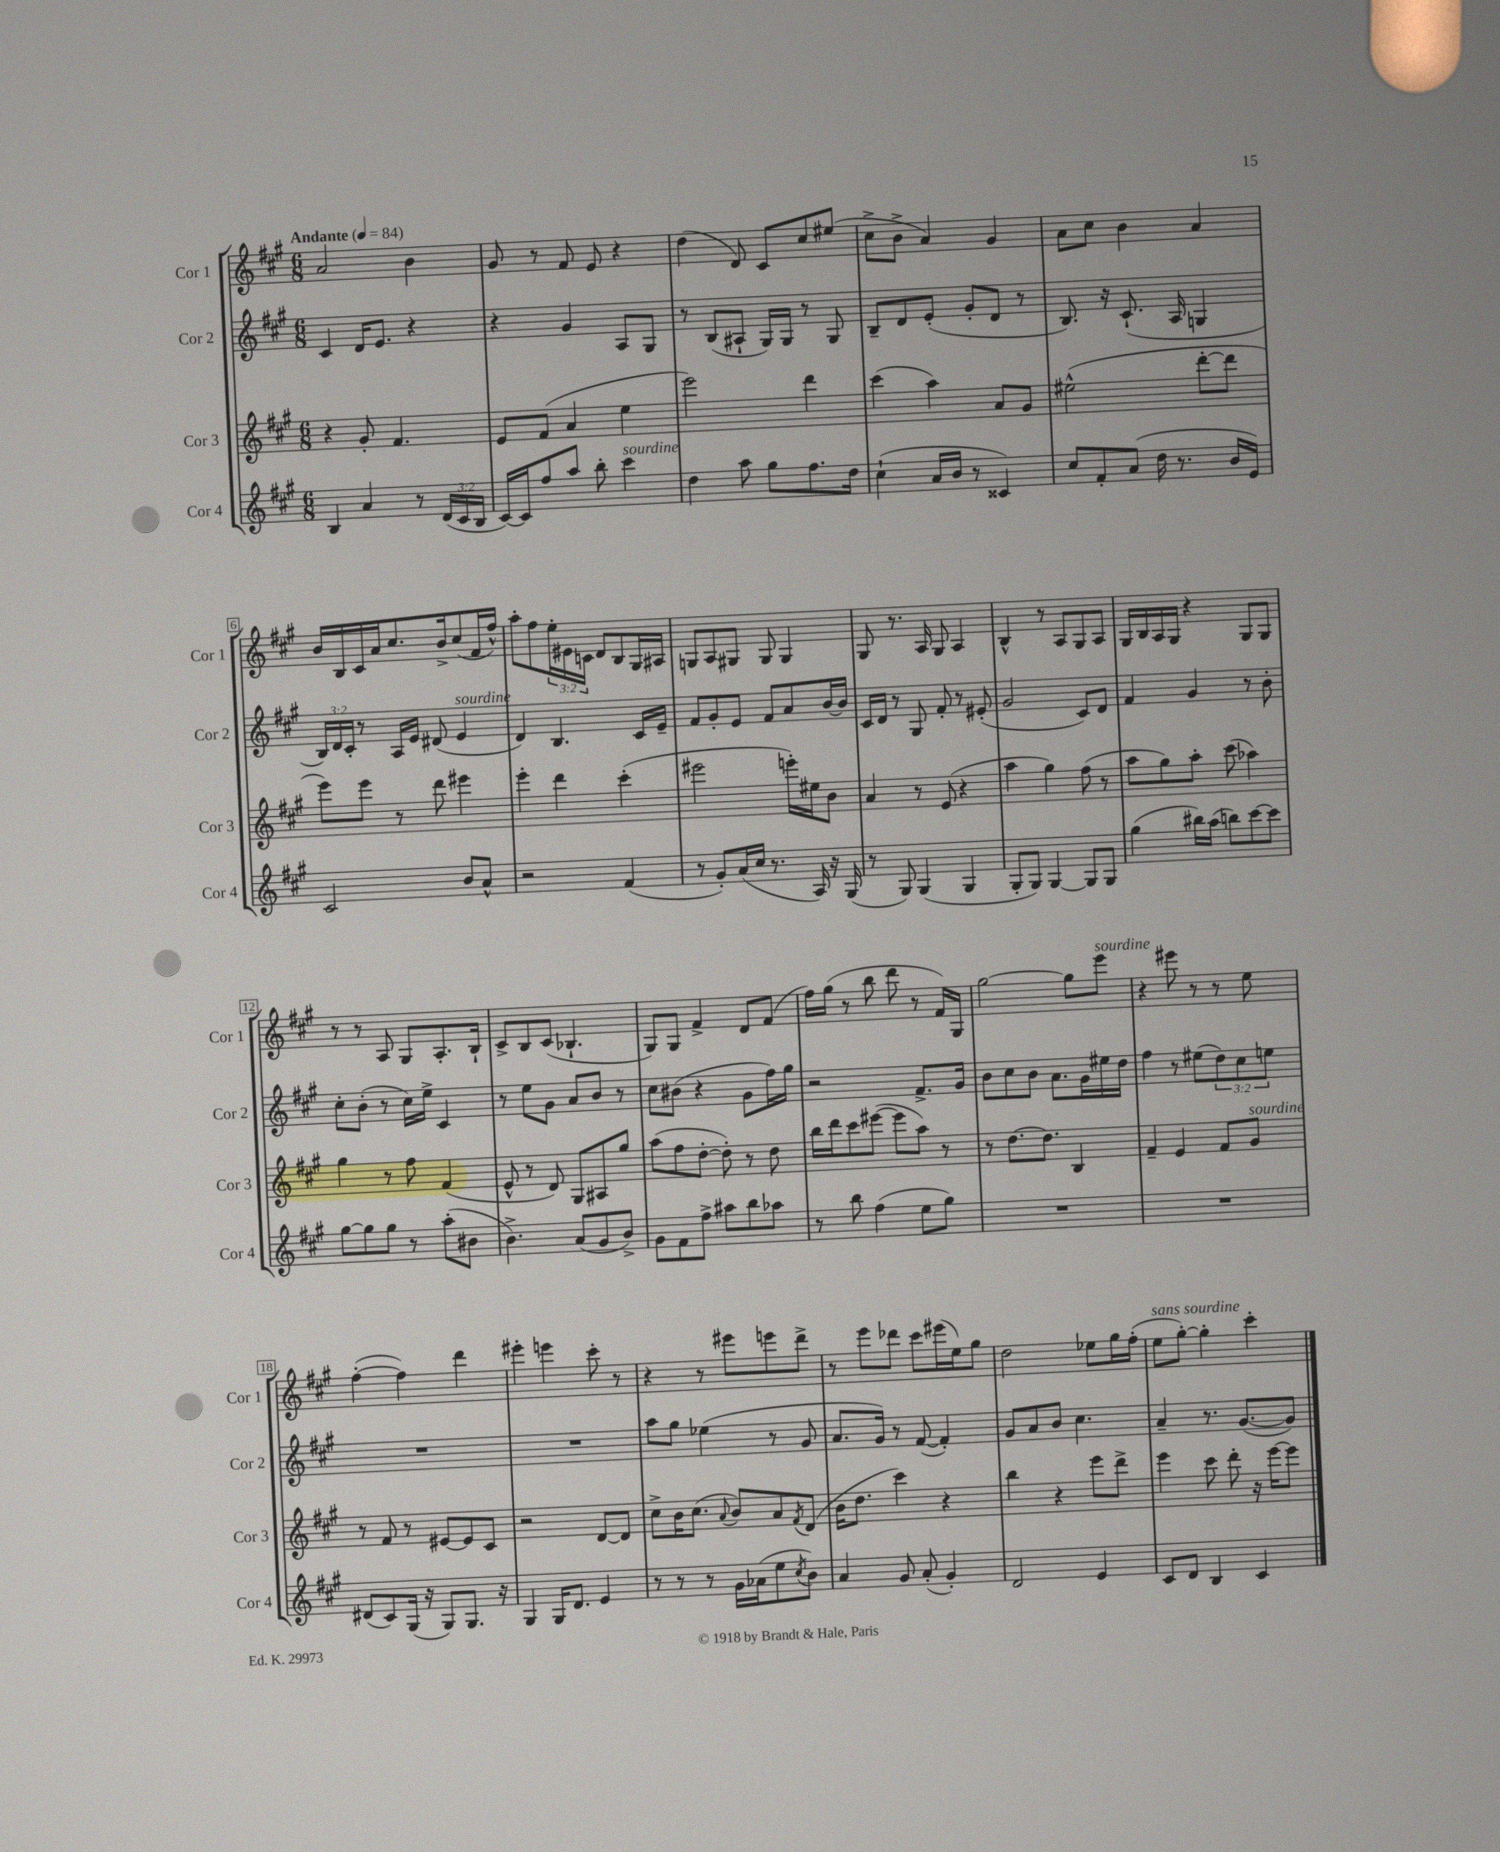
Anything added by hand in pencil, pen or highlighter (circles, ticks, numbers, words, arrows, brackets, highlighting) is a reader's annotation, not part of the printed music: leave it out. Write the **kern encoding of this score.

**kern	**kern	**kern	**kern
*part4	*part3	*part2	*part1
*staff4	*staff3	*staff2	*staff1
*I"Cor 4	*I"Cor 3	*I"Cor 2	*I"Cor 1
*I'Cor 4	*I'Cor 3	*I'Cor 2	*I'Cor 1
*clefG2	*clefG2	*clefG2	*clefG2
*k[f#c#g#]	*k[f#c#g#]	*k[f#c#g#]	*k[f#c#g#]
*M6/8	*M6/8	*M6/8	*M6/8
*MM84	*MM84	*MM84	*MM84
=1	=1	=1	=1
!	!	!	!LO:TX:a:B:t=Andante
4B/	4r	4c#/	2a/
4a/	8g#'/	16d/KL	.
.	.	8.e/J	.
.	4.f#/	.	.
8r	.	4r	4b\
(24d/LL	.	.	.
24c#/	.	.	.
24B/JJ	.	.	.
=2	=2	=2	=2
[16c#/LL)	8e/L	4r	8g#/
16c#/J]	.	.	.
8ff#/	(8f#/J	.	8r
8aa/J	4a/	4g#/	8f#/
8bb'\	.	.	8e/
!LO:TX:a:i:t=sourdine	!	!	!
4ccc#\	4ee\	8A/L	4r
.	.	8G#/J	.
=3	=3	=3	=3
4dd\	2eee\)	8r	(4dd\
.	.	(8B/L	.
8aa\	.	8A#X`/J	8d/)
8gg#\L	.	16G#/LL)	8c#/L
.	.	16G#/JJ	.
8.ff#\	4ddd\	8r	8cc#/
.	.	8G#/	(8ee#X/J
16dd\Jk	.	.	.
=4	=4	=4	=4
(4cc#`\	(4ccc#\	8B~/L	8cc#^\L
.	.	8d/	8b^\J
16a/LL	4aa\)	(8e'/J	4a/)
16b/JJ	.	.	.
8r	.	8g#'/L	.
4c##X/)	8a/L	8d/J	4g#/
.	8g#/J	8r	.
=5	=5	=5	=5
8cc#/L	(2ee#X^^\	8.B/)	8a\L
8f#'/	.	.	8cc#\J
.	.	16r	.
(8a/J	.	(8.c#`/	4b\
16dd\	.	.	.
8.r	.	16A/	.
.	[8ddd'\L	4Gn/	4a/
16b/LL	8ddd\J]	.	.
16e/JJ)	.	.	.
!!LO:LB:g=z
=6	=6	=6	=6
2c#/	8eee\L)	24B/LL)	16b/LL
.	.	24d/	.
.	.	.	16B/
.	.	24c#'/JJ	.
.	8eee\J	8r	16c#/
.	.	.	16a/J
.	8r	16A/LL	8.cc#/
.	.	16e/JJ	.
.	8ddd\	(8d#X/	.
.	.	.	16b^/k
!	!	!LO:TX:a:i:t=sourdine	!
8b/L	4eee#X\	4e/	(8cc#/
8a^^/J	.	.	16f#/L
.	.	.	16ff#^^/JJ)
=7	=7	=7	=7
2r	4eee'\	4d/)	8aa'\L
.	.	.	8ff#\
.	4ddd\	4.B/	24ee'\L
.	.	.	24e#X\
.	.	.	24cn\JJ
.	.	.	8d/L
(4f#/	(4ccc#'\	.	8B/
.	.	16c#/LL	16G#/L
.	.	16e~/JJ	16A#X/JJ
=8	=8	=8	=8
8r	2eee#X\	8f#/L	8Gn/L
8g#'/L)	.	8g#'/	8A/
(16a/L	.	8e/J	8G#X/J
16cc#/JJ	.	.	.
8.r	.	8f#/L	8G#/
.	16eeen'\LL)	8a/	4G#/
16A/)	16ee#X\J	.	.
16r	8b\J	[16b/L	.
(16G#/	.	16b/JJ]	.
=9	=9	=9	=9
8r	4a/	16c#/LL	8G#/
.	.	16d/JJ	.
8G#/)	.	8r	8.r
(4G#/	8r	8G#/	.
.	.	.	16A/
.	(8e/	8f#'/	8G#/
4G#/	4r	8r	4A/
.	.	(8e#X'/	.
=10	=10	=10	=10
8G#'/L	4aa\	2g#/	4B^^/
8G#/J)	.	.	.
[4G#/	4gg#\)	.	8r
.	.	.	8A/L
8G#/L]	(8ff#\	8c#/L)	8G#/
8G#/J	8r	8d/J	8A/J
=11	=11	=11	=11
(4gg#\	8aa\L	4f#/	16G#/LL
.	.	.	16B/
.	8gg#\)	.	16A/
.	.	.	16G#/JJ
16bb#X\LL)	8aa'\J	4g#/	4r
(16aa\JJ	.	.	.
8bbn\L)	(8ccc#\	.	.
[8ccc#\	4aa-X\)	8r	8G#/L
8ccc#\J]	.	8b'\	8G#/J
!!LO:LB:g=z
=12	=12	=12	=12
[8gg#\L	4gg#\	8cc#'\L	8r
8gg#\]	.	(8b'\J	8r
8gg#\J	8r	8r	8A/
8r	8ff#\	16cc#\LL)	8G#/L
.	.	16ee^\JJ	.
(8aa'\L	(4f#/	4c#/	8.A'/
8b#X\J	.	.	.
.	.	.	16B`/Jk
=13	=13	=13	=13
4.b^\)	8e^^/	8r	8c#^/L
.	8r	8ee\L	8B/
.	8d/)	8g#\J	(8c#/J
(8a/L	8G#/L	8a/L	4.B-X`/
8g#/	8A#X/	8b/J	.
8b^/J)	8gg#/J	8r	.
=14	=14	=14	=14
8g#\L	(8aa\L	8cc#\L	8G#/L)
8f#\	8ff#\	(8b#X\J	8G#/J
8ff#^\J	[8dd'\J	4r	4f#^/
8aa#X\L	8dd'\])	.	.
8bb\	8r	8g#\L	8d/L
8aa-X\J	8dd\	16ff#\L)	(8f#/J
.	.	16gg#\JJ	.
=15	=15	=15	=15
8r	16bb\LL	2r	16ff#\LL)
.	16ddd\J	.	(16gg#\JJ
8bb\	8ccc#\	.	8r
(4ff#\	([8eee#X\J	.	8bb\
.	8eee#\L]	.	8ddd\
8ee\L	8aa\J)	8.f#^/L	8r
8gg#\J)	8r	.	16f#/LL)
.	.	16g#/Jk	16G#/JJ
=16	=16	=16	=16
2.r	8r	8b\L	[2gg#\
.	[8.dd\L	8cc#\	.
.	.	8b\J	.
.	8.dd\J]	.	.
.	.	8.a\L	.
.	4B/	.	8gg#\L]
.	.	16g#\L	.
!	!	!	!LO:TX:a:i:t=sourdine
.	.	16ee#X\	8eee\J
.	.	16dd\JJ	.
=17	=17	=17	=17
2.r	4f#~/	4ff#\	4r
.	4e/	8r	8eee#X\
.	.	(8ee#X\L	8r
.	8f#/L	12dd\)	8r
.	.	12cc#\	.
!	!LO:TX:a:i:t=sourdine	!	!
.	8g#/J	.	8ee\
.	.	12een\J	.
!!LO:LB:g=z
=18	=18	=18	=18
(8d#X/L	8r	2.r	([4ff#'\
8c#/)	8f#/	.	.
(16G#/Jk	8r	.	4ff#\])
16r	.	.	.
8G#/L)	[8e#X/L	.	.
8.G#/J	8e#/]	.	4ddd\
.	8c#/J	.	.
16r	.	.	.
=19	=19	=19	=19
4G#/	2r	2.r	4eee#X'\
16G#/KL	.	.	4eeen\
8.d/J	.	.	.
4e/	[8d/L	.	8ccc#'\
.	8d/J]	.	8r
=20	=20	=20	=20
8r	8cc#^\L	8aa\L	4r
8r	16b\K	8gg#\J	.
.	(8.cc#\J	.	.
8r	.	(4ee-X\	8r
.	8qqa/	.	.
16g#\LL	8b/L)	.	8eee#X\L
(16a-X\J	.	.	.
8ee\	8a/	8r	8eeen\
8qcc#/	8qf#/	.	.
8b\J)	(8d/J	8g#/	8ddd^\J
=21	=21	=21	=21
4a/	16b\KL	8.a/L	8r
.	8.dd\J	.	.
.	.	.	8eee\L
.	.	16g#/Jk)	.
8g#/	4ccc#\)	8r	8ddd-X\J
(8a'/	.	([8f#/	8ccc#\L
4g#'/)	4r	4f#'/])	(16eee#X\L
.	.	.	16ee\J)
.	.	.	8gg#\J
=22	=22	=22	=22
2d/	4bb\	8g#/L	2dd\
.	.	8a/	.
.	4r	8b/J	.
.	.	4.cc#\	.
4e/	8eee\L	.	8ee-X\L
.	8ddd^\J	.	16gg#\L
.	.	.	(16ff#'\JJ
=23	=23	=23	=23
!	!	!	!LO:TX:a:i:t=sans sourdine
8c#/L	4eee\	4a~/	8ee\L
8d/J	.	.	[8gg#'\J)
4B/	8ccc#\	8.r	4gg#'\]
.	8ddd'\	.	.
.	.	([8.g#/L	.
4c#/	16r	.	4ccc#'\
.	[16eee\KL	.	.
.	8eee\J]	8g#/J])	.
==	==	==	==
*-	*-	*-	*-
